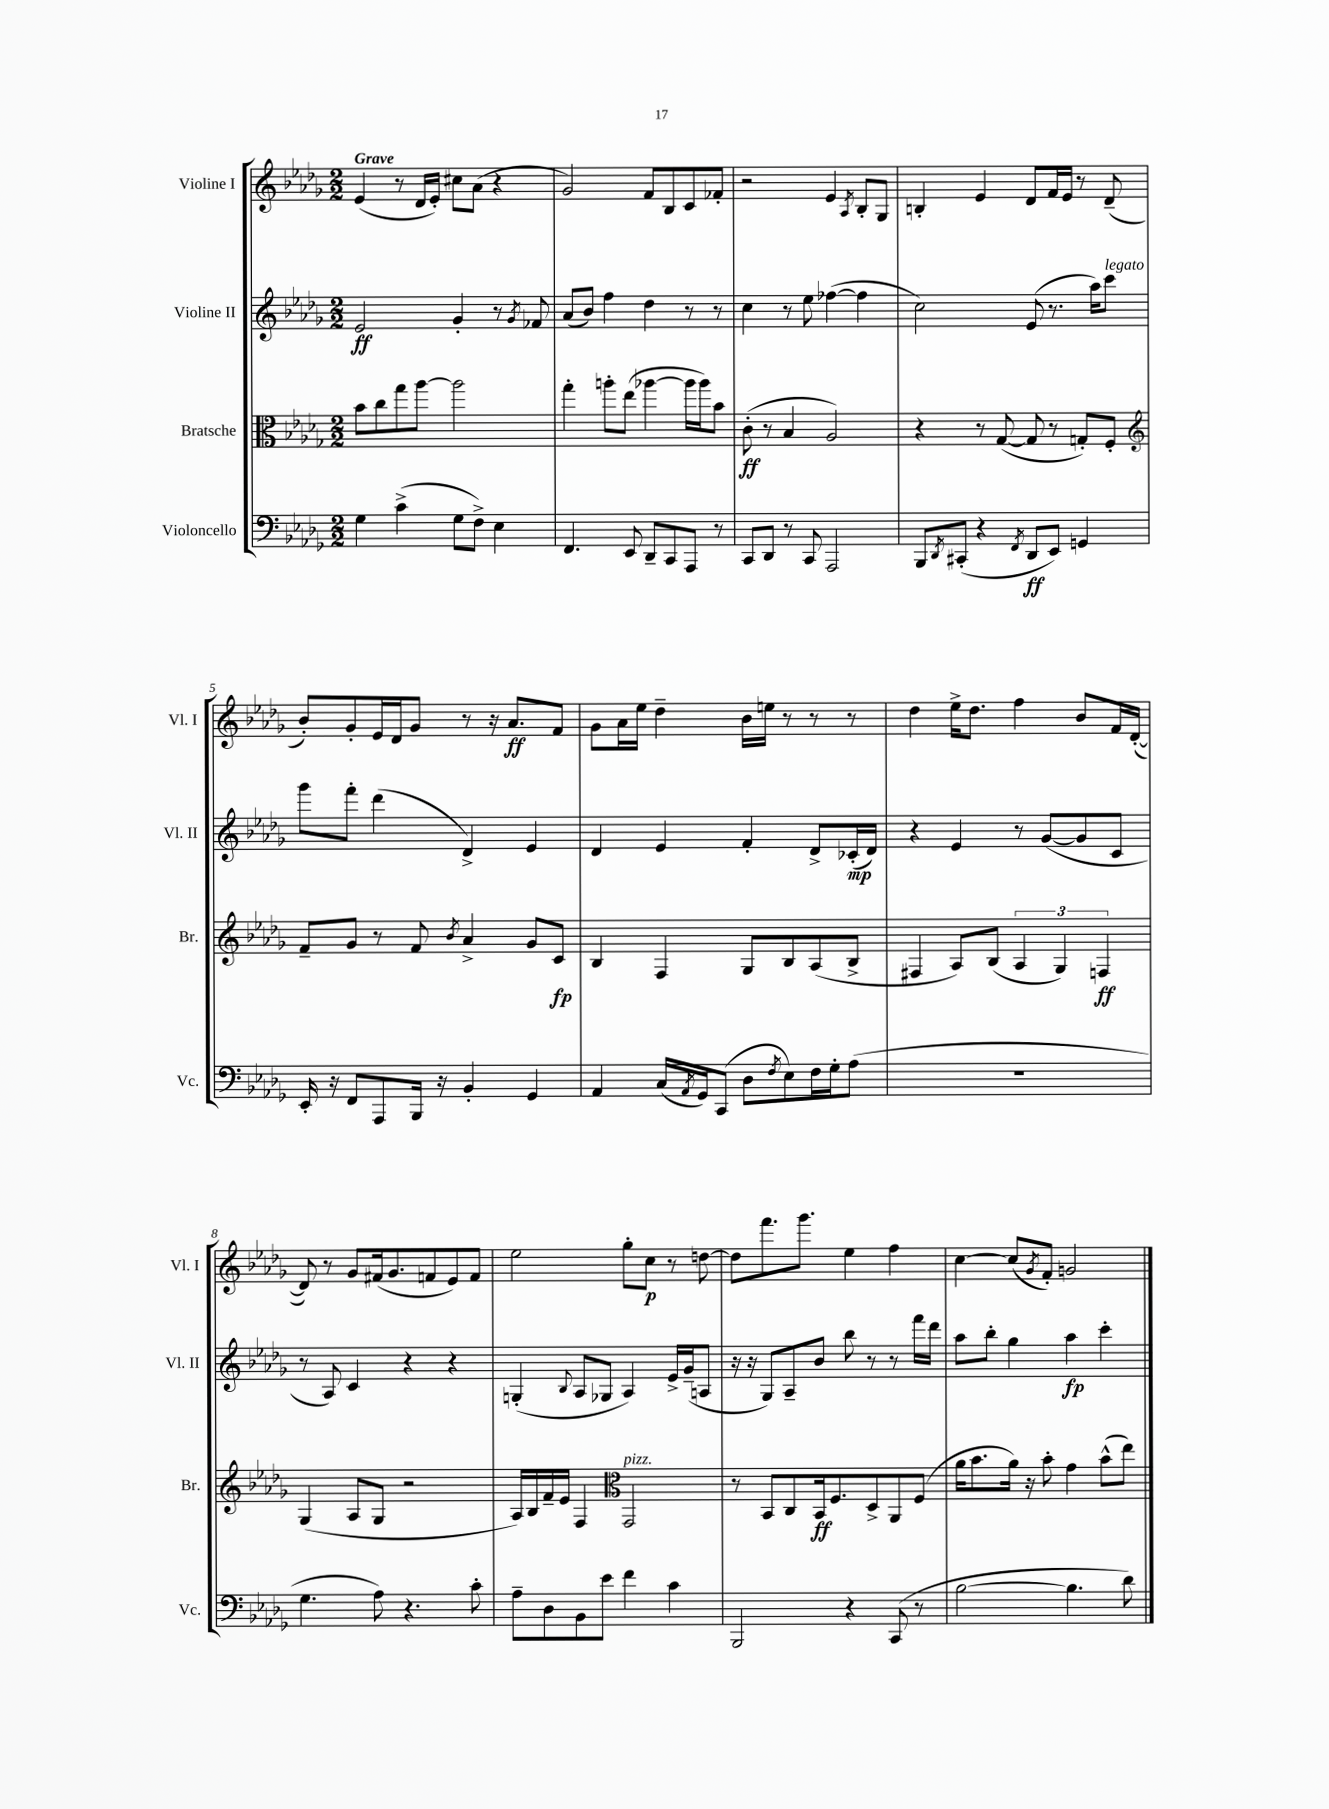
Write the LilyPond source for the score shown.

<<
\new StaffGroup <<
\new Staff = "s0" \with { instrumentName = "Violine I" shortInstrumentName = "Vl. I" } {
    \clef treble \key des \major \numericTimeSignature \time 2/2 \tempo "Grave"
    ees'4( r8 des'16 ees'16-.) cis''8 aes'8( r4 |
    ges'2) f'8 bes8 c'8 fes'8-. |
    r2 ees'4 \acciaccatura { aes8 } bes8-. ges8 |
    b4-. ees'4 des'8 f'16 ees'16 r8 des'8--( |
    bes'8-.) ges'8-. ees'16 des'16 ges'8 r8 r16 aes'8.\ff f'8 |
    ges'8 aes'16 ees''16 des''4-- bes'16 e''16 r8 r8 r8 |
    des''4 ees''16-> des''8. f''4 bes'8 f'16 des'16~-.( |
    des'8) r8 ges'8 fis'16( ges'8. f'8 ees'8) f'8 |
    ees''2 ges''8-. c''8\p r8 d''8~ |
    d''8 f'''8. ges'''8. ees''4 f''4 |
    c''4~ c''8( \acciaccatura { ges'8 } f'8-.) g'2 \bar "|." |
}
\new Staff = "s1" \with { instrumentName = "Violine II" shortInstrumentName = "Vl. II" } {
    \clef treble \key des \major \numericTimeSignature \time 2/2
    ees'2\ff ges'4-. r8 \acciaccatura { ges'8 } fes'8 |
    aes'8( bes'8) f''4 des''4 r8 r8 |
    c''4 r8 ees''8 fes''4~( fes''4 |
    c''2) ees'8( r8. aes''16) c'''8^\markup { \italic "legato" } |
    ges'''8 f'''8-. des'''4( des'4->) ees'4 |
    des'4 ees'4 f'4-. des'8-> ces'16-.\mp( des'16) |
    r4 ees'4 r8 ges'8~( ges'8 c'8 |
    r8 aes8) c'4 r4 r4 |
    g4-.( \appoggiatura { bes8 } aes8 ges8 aes4) ees'16-> ges'16--( a8 |
    r16 r16 ges8) aes8-- bes'8 bes''8 r8 r8 f'''16 des'''16 |
    aes''8 bes''8-. ges''4 aes''4\fp c'''4-. \bar "|." |
}
\new Staff = "s2" \with { instrumentName = "Bratsche" shortInstrumentName = "Br." } {
    \clef alto \key des \major \numericTimeSignature \time 2/2
    bes'8 c''8 ges''8 aes''8~ aes''2 |
    ges''4-. a''8-. ees''8( aes''4~ aes''16 aes''16) bes'8 |
    c'8-.\ff( r8 bes4 aes2) |
    r4 r8 ges8~( ges8 r8 g8-.) f8-. |
    \clef treble f'8-- ges'8 r8 f'8 \acciaccatura { bes'8 } aes'4-> ges'8 c'8\fp |
    bes4 f4 ges8 bes8 aes8( bes8-> |
    fis4 aes8) bes8( \tuplet 3/2 { aes4 ges4) f4\ff } |
    ges4( aes8 ges8 r2 |
    aes16) bes16 f'16-- ees'16 f4 \clef alto ges,2^\markup { \italic "pizz." } |
    r8 bes,8 c8 bes,16\ff f8. des8-> aes,8 f8( |
    aes'16 bes'8. aes'16) r16 bes'8-. ges'4 bes'8-^( ees''8) \bar "|." |
}
\new Staff = "s3" \with { instrumentName = "Violoncello" shortInstrumentName = "Vc." } {
    \clef bass \key des \major \numericTimeSignature \time 2/2
    ges4 c'4->( ges8 f8->) ees4 |
    f,4. ees,8 des,8-- c,8 aes,,8 r8 |
    c,8 des,8 r8 c,8 aes,,2 |
    bes,,8 \acciaccatura { des,8 } cis,8-.( r4 \acciaccatura { f,8 } des,8\ff ees,8) g,4 |
    ees,16-. r16 f,8 aes,,8 bes,,16 r16 bes,4-. ges,4 |
    aes,4 c16( \acciaccatura { aes,8 } ges,16) c,8( des8 \acciaccatura { f8 } ees8) f16 ges16-. aes8( |
    R1 |
    ges4. aes8) r4. c'8-. |
    aes8-- des8 bes,8 ees'8 f'4 c'4 |
    bes,,2 r4 c,8( r8 |
    bes2~ bes4. des'8) \bar "|." |
}
>>
>>
